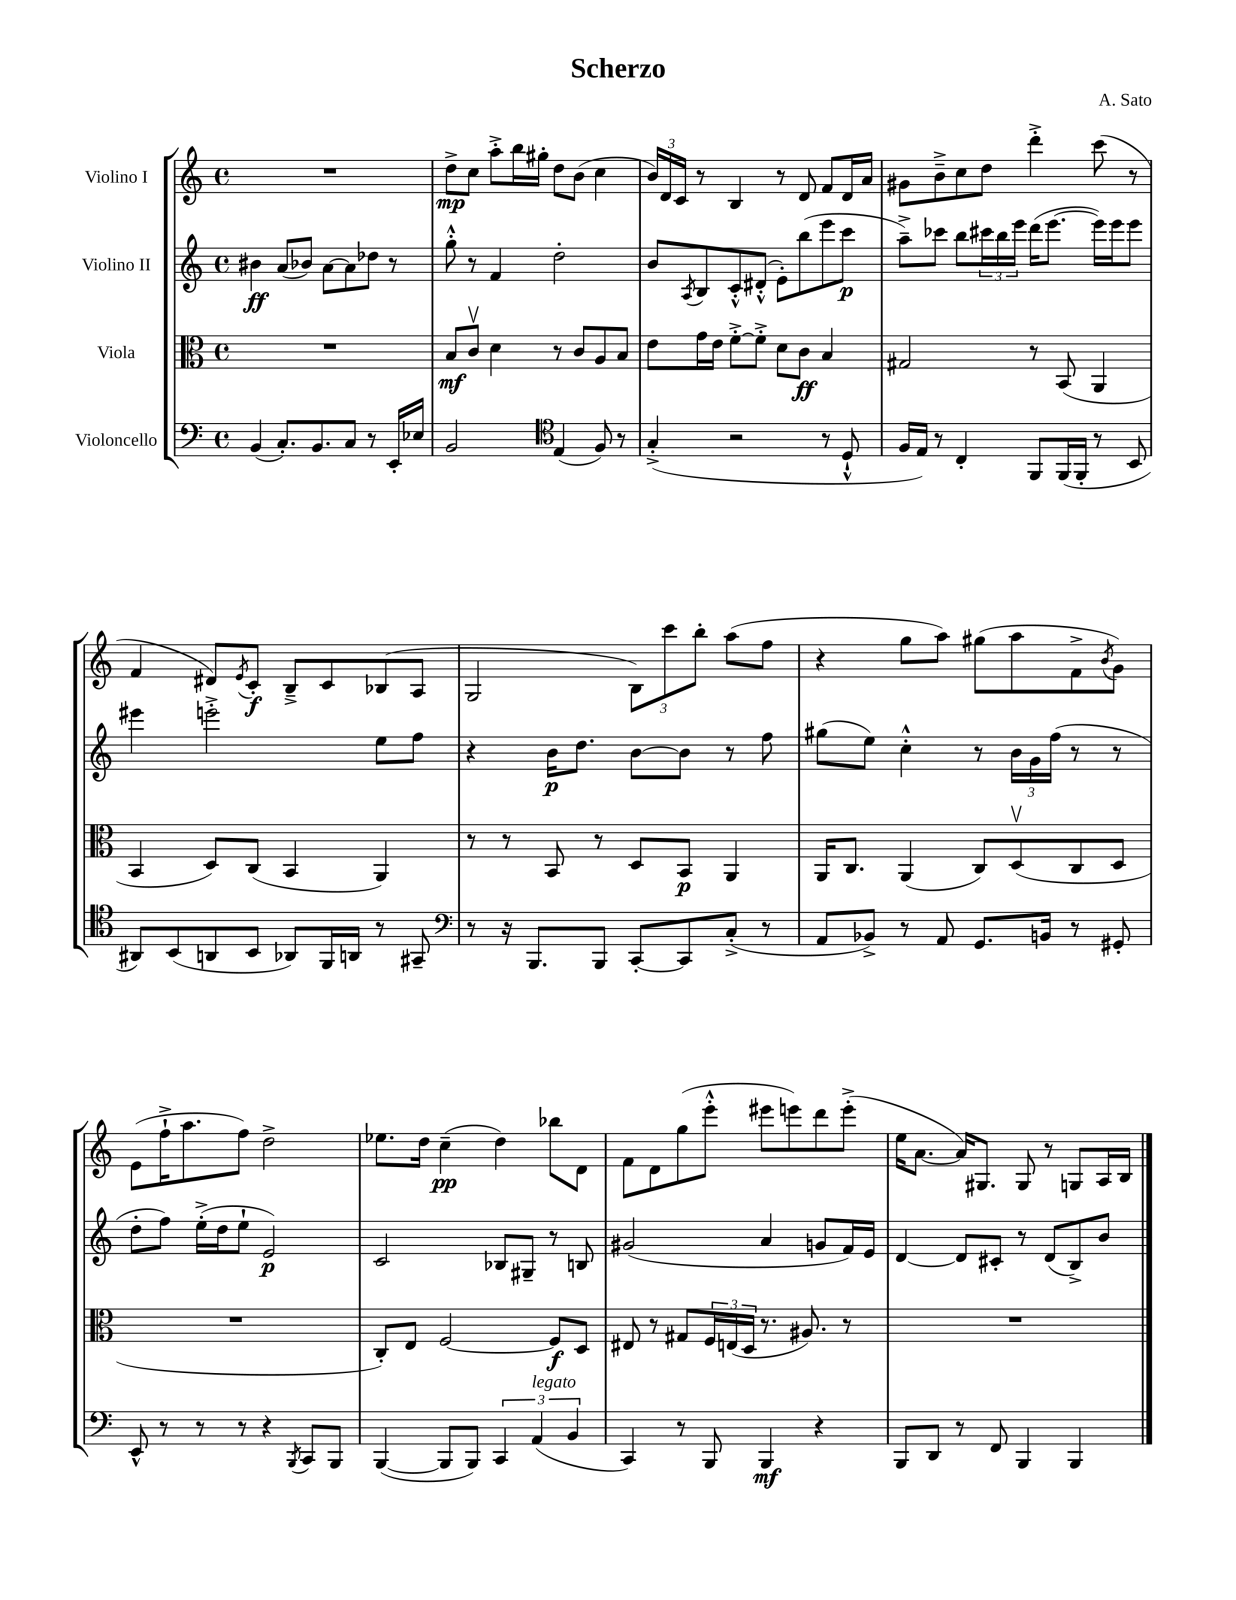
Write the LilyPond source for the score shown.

\header { title = "Scherzo" composer = "A. Sato" }
<<
\new StaffGroup <<
\new Staff = "s0" \with { instrumentName = "Violino I" } {
    \clef treble \key c \major \defaultTimeSignature \time 4/4
    R1 |
    d''8->\mp c''8 a''8-.-> b''16 gis''16-. d''8 b'8( c''4 |
    \tuplet 3/2 { b'16) d'16 c'16 } r8 b4 r8 d'8 f'8 d'16 a'16 |
    gis'8 b'8---> c''8 d''8 d'''4-.-> c'''8( r8 |
    f'4 dis'8) \acciaccatura { e'8 } c'8-.\f b8---> c'8 bes8( a8 |
    g2 \tuplet 3/2 { b8) c'''8 b''8-. } a''8( f''8 |
    r4 g''8 a''8) gis''8( a''8 f'8-> \acciaccatura { b'8 } g'8) |
    e'8( f''16-!-> a''8. f''8) d''2-> |
    ees''8. d''16 c''4--\pp( d''4) bes''8 d'8 |
    f'8 d'8 g''8( e'''8-.-^ eis'''8 e'''8) d'''8 e'''8-.->( |
    e''16 a'8.~ a'16) gis8. gis8 r8 g8 a16 b16 \bar "|." |
}
\new Staff = "s1" \with { instrumentName = "Violino II" } {
    \clef treble \key c \major \defaultTimeSignature \time 4/4
    bis'4\ff a'8( bes'8) a'8~ a'8 des''8 r8 |
    g''8-.-^ r8 f'4 d''2-. |
    b'8 \acciaccatura { a8 } b8 c'8-.-^ dis'8-.-^( e'8-.) b''8( e'''8 c'''8\p |
    a''8--->) ces'''8 b''8 \tuplet 3/2 { cis'''16 b''16 e'''16 } d'''16( e'''8.~ e'''16) e'''16 e'''8 |
    eis'''4 e'''2-.-> e''8 f''8 |
    r4 b'16\p d''8. b'8~ b'8 r8 f''8 |
    gis''8( e''8) c''4-.-^ r8 \tuplet 3/2 { b'16 g'16 f''16( } r8 r8 |
    d''8-. f''8) e''16-.->( d''16 e''8-! e'2\p) |
    c'2 bes8 gis8-- r8 b8 |
    gis'2( a'4 g'8 f'16) e'16 |
    d'4~ d'8 cis'8-. r8 d'8( b8->) b'8 \bar "|." |
}
\new Staff = "s2" \with { instrumentName = "Viola" } {
    \clef alto \key c \major \defaultTimeSignature \time 4/4
    R1 |
    b8\mf c'8\upbow d'4 r8 c'8 a8 b8 |
    e'8 g'16 e'16 f'8~-.-> f'8-.-> d'8 c'8\ff b4 |
    gis2 r8 b,8( a,4 |
    b,4 d8) c8( b,4 a,4) |
    r8 r8 b,8 r8 d8 b,8\p a,4 |
    a,16 c8. a,4( c8) d8\upbow( c8 d8 |
    R1 |
    c8-.) e8 f2~ f8\f d8 |
    eis8 r8 gis8 \tuplet 3/2 { f16 e16( d16 } r8. ais8.) r8 |
    R1 \bar "|." |
}
\new Staff = "s3" \with { instrumentName = "Violoncello" } {
    \clef bass \key c \major \defaultTimeSignature \time 4/4
    b,4( c8.-.) b,8. c8 r8 e,16-. ees16 |
    b,2 \clef tenor e4( f8) r8 |
    g4-.->( r2 r8 d8-!-^ |
    f16 e16) r8 c4-. f,8 f,16( f,16-. r8 b,8 |
    ais,8) b,8( a,8 b,8 aes,8) f,16 a,16 r8 gis,8-- |
    \clef bass r8 r16 b,,8. b,,8 c,8~-. c,8 c8-.->( r8 |
    a,8 bes,8->) r8 a,8 g,8. b,16 r8 gis,8-. |
    e,8-^ r8 r8 r8 r4 \acciaccatura { b,,8 } c,8 b,,8 |
    b,,4~( b,,8 b,,8) \tuplet 3/2 { c,4 a,4^\markup { \italic "legato" }( b,4 } |
    c,4) r8 b,,8 b,,4\mf r4 |
    b,,8 d,8 r8 f,8 b,,4 b,,4 \bar "|." |
}
>>
>>
\layout { \context { \Score \remove "Bar_number_engraver" } }
